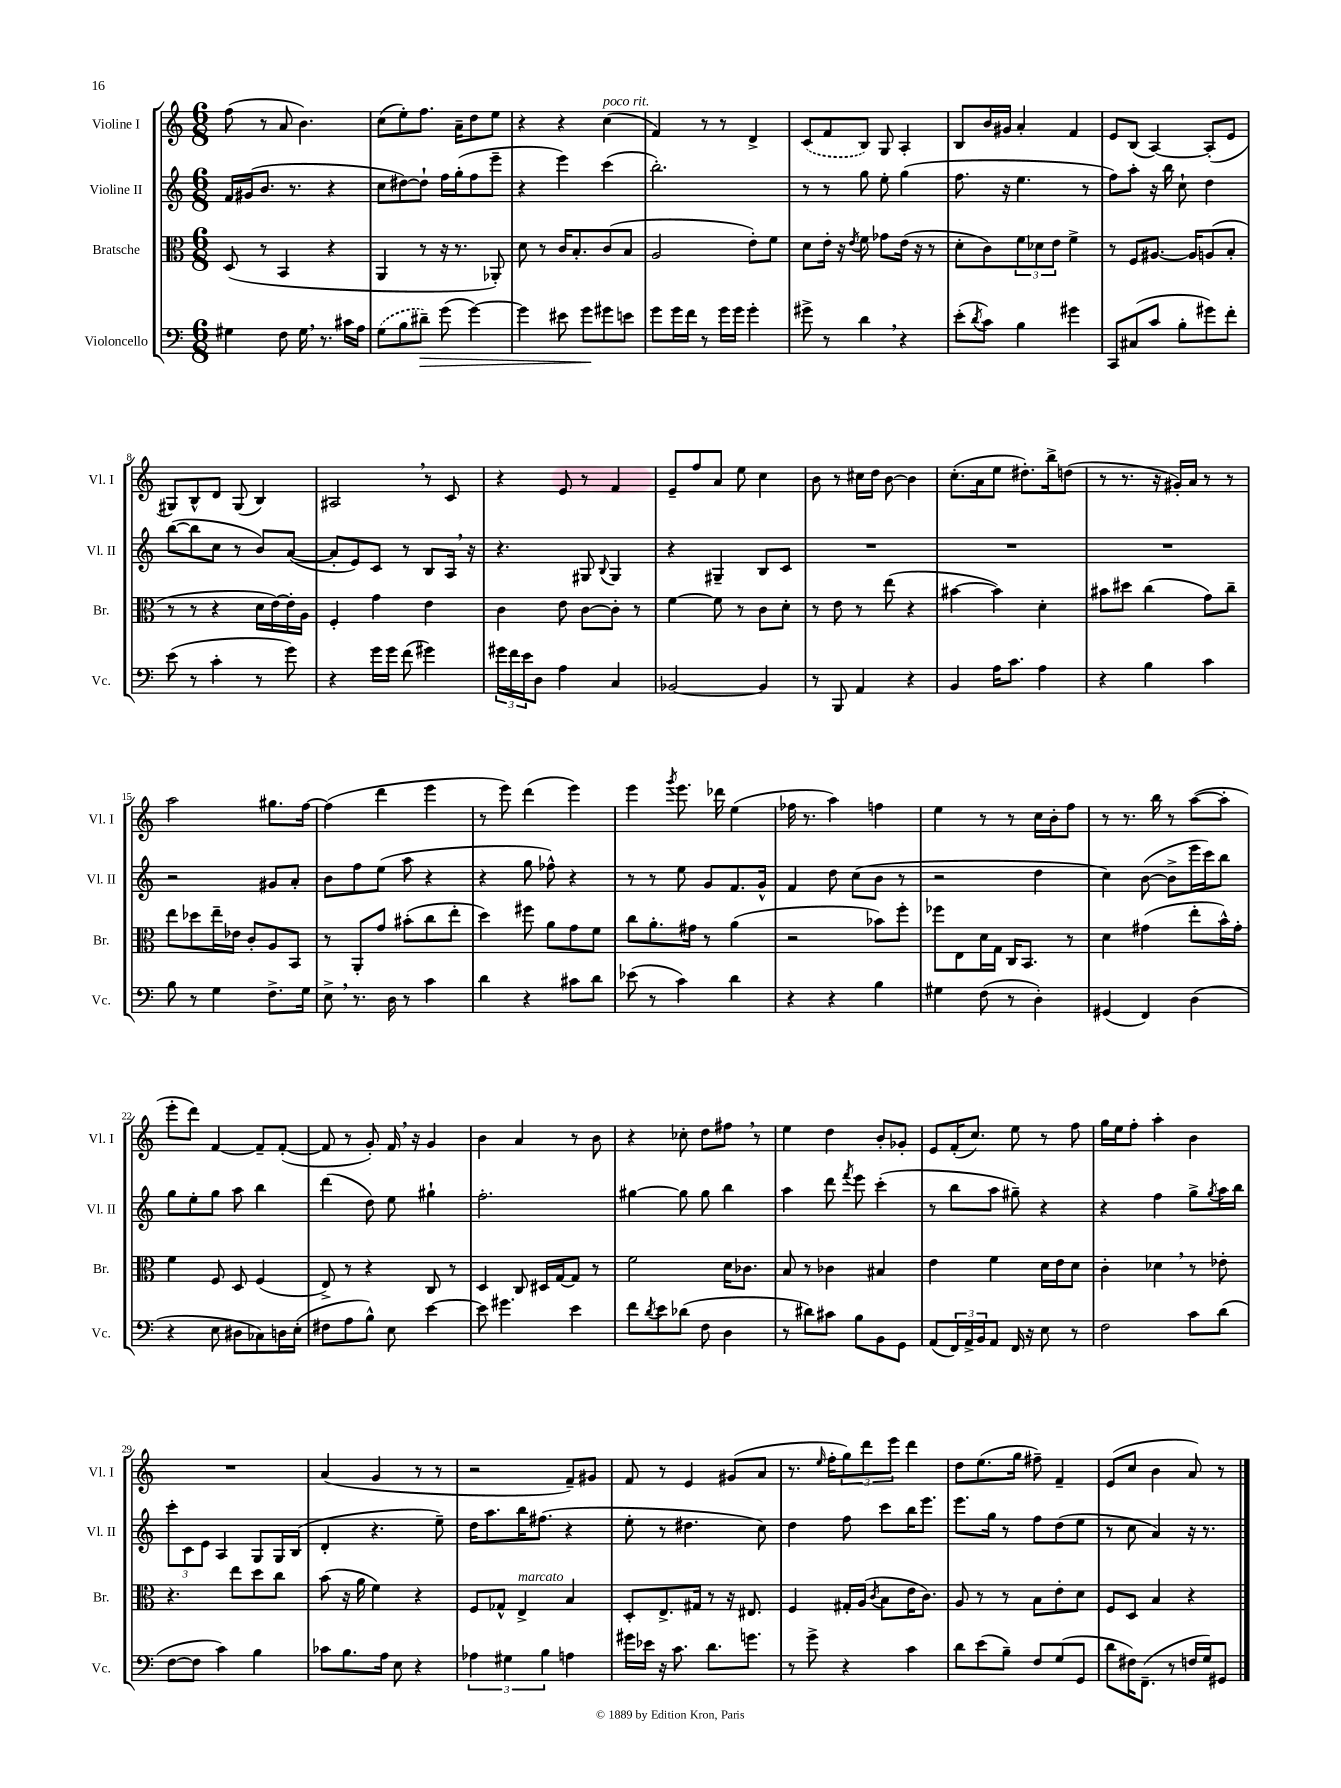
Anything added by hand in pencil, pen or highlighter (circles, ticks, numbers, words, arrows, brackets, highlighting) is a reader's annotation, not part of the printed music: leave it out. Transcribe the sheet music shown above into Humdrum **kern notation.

**kern	**kern	**kern	**kern
*staff4	*staff3	*staff2	*staff1
*clefF4	*clefC3	*clefG2	*clefG2
*k[]	*k[]	*k[]	*k[]
*M6/8	*M6/8	*M6/8	*M6/8
4G#\	(8D/	16f/LL	(8ff\
.	.	(16g#/J	.
.	8r	8.b/J	8r
8F\	4BB/	.	8a/
.	.	8.r	.
16G#\	.	.	4.b\)
8.r	.	.	.
.	4r	4r	.
16c#\LL	.	.	.
16A\JJ	.	.	.
=	=	=	=
(8G\L	4AA/	8cc\L	(8cc\L
8B\	.	[8dd#\)	8ee'\)
8d#~\J)	8r	8dd#`\]J	8.ff\J
(8g\	16r	16ff\LL	.
.	8.r	(16gg'\J	16a~\LK
[4g\)	.	8ff\	8dd\
.	8AA-'/)	8eee~\J	8ee\J
=	=	=	=
4g\]	8d\	4r	4r
.	8r	.	.
8e#\	16c/LK	4eee\)	4r
.	8.B'/	.	.
8g\L	.	.	.
8g#\	(8c/	(4ccc\	(4cc\
8e\J	8B/J	.	.
=	=	=	=
8g\L	2A/	2.bb'\)	4f/)
16g\L	.	.	.
16f\JJ	.	.	.
8r	.	.	8r
16g\LL	.	.	8r
16g\JJ	.	.	.
4g'\	8e'\L)	.	4d^/
.	8f\J	.	.
=	=	=	=
8g#^\	8d\L	8r	(8c/L
8r	16e'\Jk	8r	8f/
.	16r	.	.
.	8qe/	.	.
4d\	8f\	8gg\	8B/J)
.	8g-\L	8ee'\	8G/
4r	(16e\Jk	(4gg\	4A'/
.	16r	.	.
.	8r	.	.
=	=	=	=
(8e'\L	8d'\L	8.ff\	8B/L
8qd/	.	.	.
8c\J)	8c\)	.	16b/L
.	.	16r	16g#/JJ
4B\	12f\	4.ee\	4a'/
.	12d-\	.	.
.	12e\J	.	.
4g#\	4f^\	.	4f/
.	.	8r	.
=	=	=	=
8CC/L	8r	8ff\L)	8e/L
(8C#/	8F/L	8aa'\J	(8B/J
8c/J	[8.A#/J	16r	[4A/)
.	.	16bb\	.
8B'\L	.	8cc`\	.
.	16A#/]LK	.	.
8g#\)	(8A/	4dd\	(8A'/]L
8f'\J	8B'/J	.	8e/J
=	=	=	=
(8e\	8r	([8bb\L	8G#/L)
8r	8r	8bb\]	8B^^/
4c'\	4r	8cc\J	8d/J
.	.	8r	(8G#/
8r	16d\LL	8b/L)	4B/)
.	[16e\)	.	.
8g\)	16e'\]	([8a/J	.
.	16A\JJ	.	.
=	=	=	=
4r	4F'/	8a'/]L	2A#/
.	.	8e/)	.
16g\LL	4g\	8c/J	.
16g\JJ	.	.	.
(8f\	.	8r	.
4g#\)	4e\	8B/L	8r
.	.	16A/Jk	8c/
.	.	16r	.
=	=	=	=
24g#\LL	4c\	4.r	4r
24f\	.	.	.
24e\J	.	.	.
8D\J	.	.	.
4A\	8e\	.	8e/
.	[8c\L	8G#/	8r
.	.	8qqB/	.
4C/	8c'\]J	4G#/	4f/
.	8r	.	.
=	=	=	=
[2BB-/	[4f\	4r	8e~/L
.	.	.	8ff/
.	8f\]	4G#~/	8a/J
.	8r	.	8ee\
4BB-/]	8c\L	8B/L	4cc\
.	8d'\J	8c/J	.
=	=	=	=
8r	8r	2.r	8b\
8BBB/	8e\	.	8r
4AA/	8r	.	16cc#\LL
.	.	.	16dd\JJ
.	(8ee\	.	[8b\
4r	4r	.	4b\]
=	=	=	=
4BB/	[4b#\	2.r	(8.cc'\L
.	.	.	16a\k
16A\LK	4b#\])	.	8ee\J
8.c\J	.	.	.
.	.	.	8.dd#'\L)
4A\	4d'\	.	.
.	.	.	16bb^\k
.	.	.	(8dd\J
=	=	=	=
4r	8b#\L	2.r	8r
.	8dd#\J	.	8.r
4B\	(4cc\	.	.
.	.	.	16r
.	.	.	16g#'/LL)
.	.	.	16a/JJ
4c\	8g\L)	.	8r
.	8cc~\J	.	8r
=	=	=	=
8B\	8ee\L	2r	2aa\
8r	8dd-\	.	.
4G\	16ee~\L	.	.
.	16e-\JJ	.	.
.	8c'/L	.	.
8.F^\L	8A/	8g#/L	8.gg#\L
.	8BB/J	8a'/J	.
16G\Jk	.	.	[16ff\Jk
=	=	=	=
8E^\	8r	8b\L	(4ff\]
8.r	8AA'/L	8ff\	.
.	8g/J	(8ee\J	4ddd\
16D\	.	.	.
8r	(8b#'\L	8aa\	.
4c\	8cc\	4r	4eee\
.	8ee'\J	.	.
=	=	=	=
4d\	4dd\)	4r	8r
.	.	.	8eee\)
4r	8ff#\	8gg\	(4ddd\
.	8a\L	8ff-^^\)	.
8c#\L	8g\	4r	4eee\)
8d\J	8f\J	.	.
=	=	=	=
(8e-\	8cc\L	8r	4eee\
8r	8.a'\	8r	.
.	.	.	8qggg/
4c\)	.	8ee\	8.eee\
.	16g#\Jk	.	.
.	8r	8g/L	.
.	.	.	16ddd-\
4d\	(4a\	8.f/	(4ee\
.	.	16g^^/Jk	.
=	=	=	=
4r	2r	4f/	16ff-\
.	.	.	8.r
4r	.	8dd\	4aa\)
.	.	(8cc\L	.
4B\	8b-\L)	8b\J	4ff\
.	8ff'\J	8r	.
=	=	=	=
4G#\	8ff-\L	2r	4ee\
.	8E\	.	.
(8F\	16d\L	.	8r
.	16G\JJ	.	.
8r	16C/LK	.	8r
.	8.BB/J	.	.
4D'\)	.	4dd\	16cc\LL
.	.	.	16b'\J
.	8r	.	8ff\J
=	=	=	=
(4GG#/	4d\	4cc\)	8r
.	.	.	8.r
4FF/)	(4g#\	([8b\	.
.	.	.	16bb\
.	.	8b^\]L	8r
(4D\	8ee'\L	16eee\L	([8aa\L
.	.	16ccc\J)	.
.	16b^^\L)	8bb\J	8aa'\]J
.	16g#'\JJ	.	.
=	=	=	=
4r	4f\	8gg\L	8eee'\L
.	.	8ee'\	8ddd\J)
8E\	8F/	8gg\J	[4f/
8D#\L	8D/	8aa\	.
8C-\)	(4F/	4bb\	8f~/]L
16D\L	.	.	([8f'/J
(16E'\JJ	.	.	.
=	=	=	=
8F#\L	8E^/)	(4ddd\	8f/]
8A\	8r	.	8r
8B^^\J)	4r	8dd\)	8g'/)
8E\	.	8ee\	16f/
.	.	.	16r
[4e\	8C/	4gg#`\	4g/
.	8r	.	.
=	=	=	=
8e\]	4D/	2.ff'\	4b\
4.g#\	.	.	.
.	8C/	.	4a/
.	16D#/LL	.	.
.	[16G/J	.	.
4e\	8G/]J	.	8r
.	8r	.	8b\
=	=	=	=
8f\L	2f\	[4gg#\	4r
8qd/	.	.	.
8e\	.	.	.
(8d-\J	.	8gg#\]	8cc-'\
8F\	.	8gg#\	8dd\L
4D\	16d\LK	4bb\	8ff#\J
.	8.c-\J	.	.
.	.	.	8r
=	=	=	=
8r	8B/	4aa\	4ee\
8d#\L)	8r	.	.
8c#\J	4c-\	8ddd\	4dd\
.	.	8qfff/	.
8B\L	.	8eee\	.
8BB\	4B#/	(4ccc'\	8b'/L
8GG\J	.	.	8g-'/J
=	=	=	=
(8AA/L	4e\	8r	8e/L
24FF/L)	.	8bb\L	(16f'/K
24AA^/	.	.	.
.	.	.	8.cc/J)
24BB/J	.	.	.
8AA/J	4f\	8aa\J	.
16FF/	.	8gg#~\)	8ee\
16r	.	.	.
8E\	16d\LL	4r	8r
.	16e\J	.	.
8r	8d\J	.	8ff\
=	=	=	=
2F\	4c'\	4r	16gg\LL
.	.	.	16ee\J
.	.	.	8ff'\J
.	4d-\	4ff\	4aa'\
8c\L	8r	8gg^\L	4b\
.	.	8qgg/	.
(8d\J	8e-'\	16aa\L	.
.	.	16bb\JJ	.
=	=	=	=
[8F\L	4.r	12ccc'\L	2.r
.	.	12c\	.
8F\]J	.	.	.
.	.	12e\J	.
4c\)	.	4A/	.
.	8ee\L	.	.
4B\	8dd\	8G/L	.
.	8cc\J	16G/L	.
.	.	(16B/JJ	.
=	=	=	=
8c-\L	(8b\	4d'/	(4a/
8.B\	16r	.	.
.	16a\	.	.
.	4f\)	4.r	4g/
16A\Jk	.	.	.
8E\	.	.	.
4r	4r	.	8r
.	.	8ee~\)	8r
=	=	=	=
6A-\	8F/L	16dd\LK	2r
.	.	8.aa\	.
.	8G-^^/J	.	.
6G#\	.	.	.
.	4E^/	16bb\K	.
.	.	(8.ff#\J	.
6B\	.	.	.
4A\	4B/	4r	8f~/L)
.	.	.	8g#/J
=	=	=	=
16g#\LL	8D'/L	8ee'\	8f/
16e-\JJ	.	.	.
16r	8.E^/	8r	8r
8.c\	.	.	.
.	.	4.dd#\	4e/
.	16G#/Jk	.	.
8.d\L	8r	.	.
.	16r	.	(8g#/L
8.g\J	8.E#/	.	.
.	.	8cc\)	8a/J
=	=	=	=
8r	4F/	4dd\	8.r
8g^\	.	.	.
.	.	.	16qqee/
.	.	.	16ff'\LK
4r	16G#'/LL	8ff\	12gg\)
.	(16A/JJ	.	.
.	.	.	12ddd\
.	8qc/	.	.
.	8B\L	8ccc\L	.
.	.	.	12eee\J
4c\	16e\K	16bb\K	4ddd\
.	8.c\J)	8.eee\J	.
=	=	=	=
8d\L	8A/	8.eee\L	8dd\L
(8e\	8r	.	(8.ee\
.	.	16gg\Jk	.
8B~\J)	8r	8r	.
.	.	.	16gg\Jk
8F/L	8B\L	8ff\L	8ff#~\)
(8G/	8e'\	(8dd\	4f~/
8GG/J	8d\J	8ee\J	.
=	=	=	=
8d\L	8F/L	8r	(8e/L
16F#\K)	8D/J	8cc\	8cc/J
(8.FF~\J	.	.	.
.	4B/	4a/)	4b\
8r	.	.	.
16F/LL	4r	16r	8a/)
16G/J)	.	8.r	.
8GG#/J	.	.	8r
==	==	==	==
*-	*-	*-	*-
